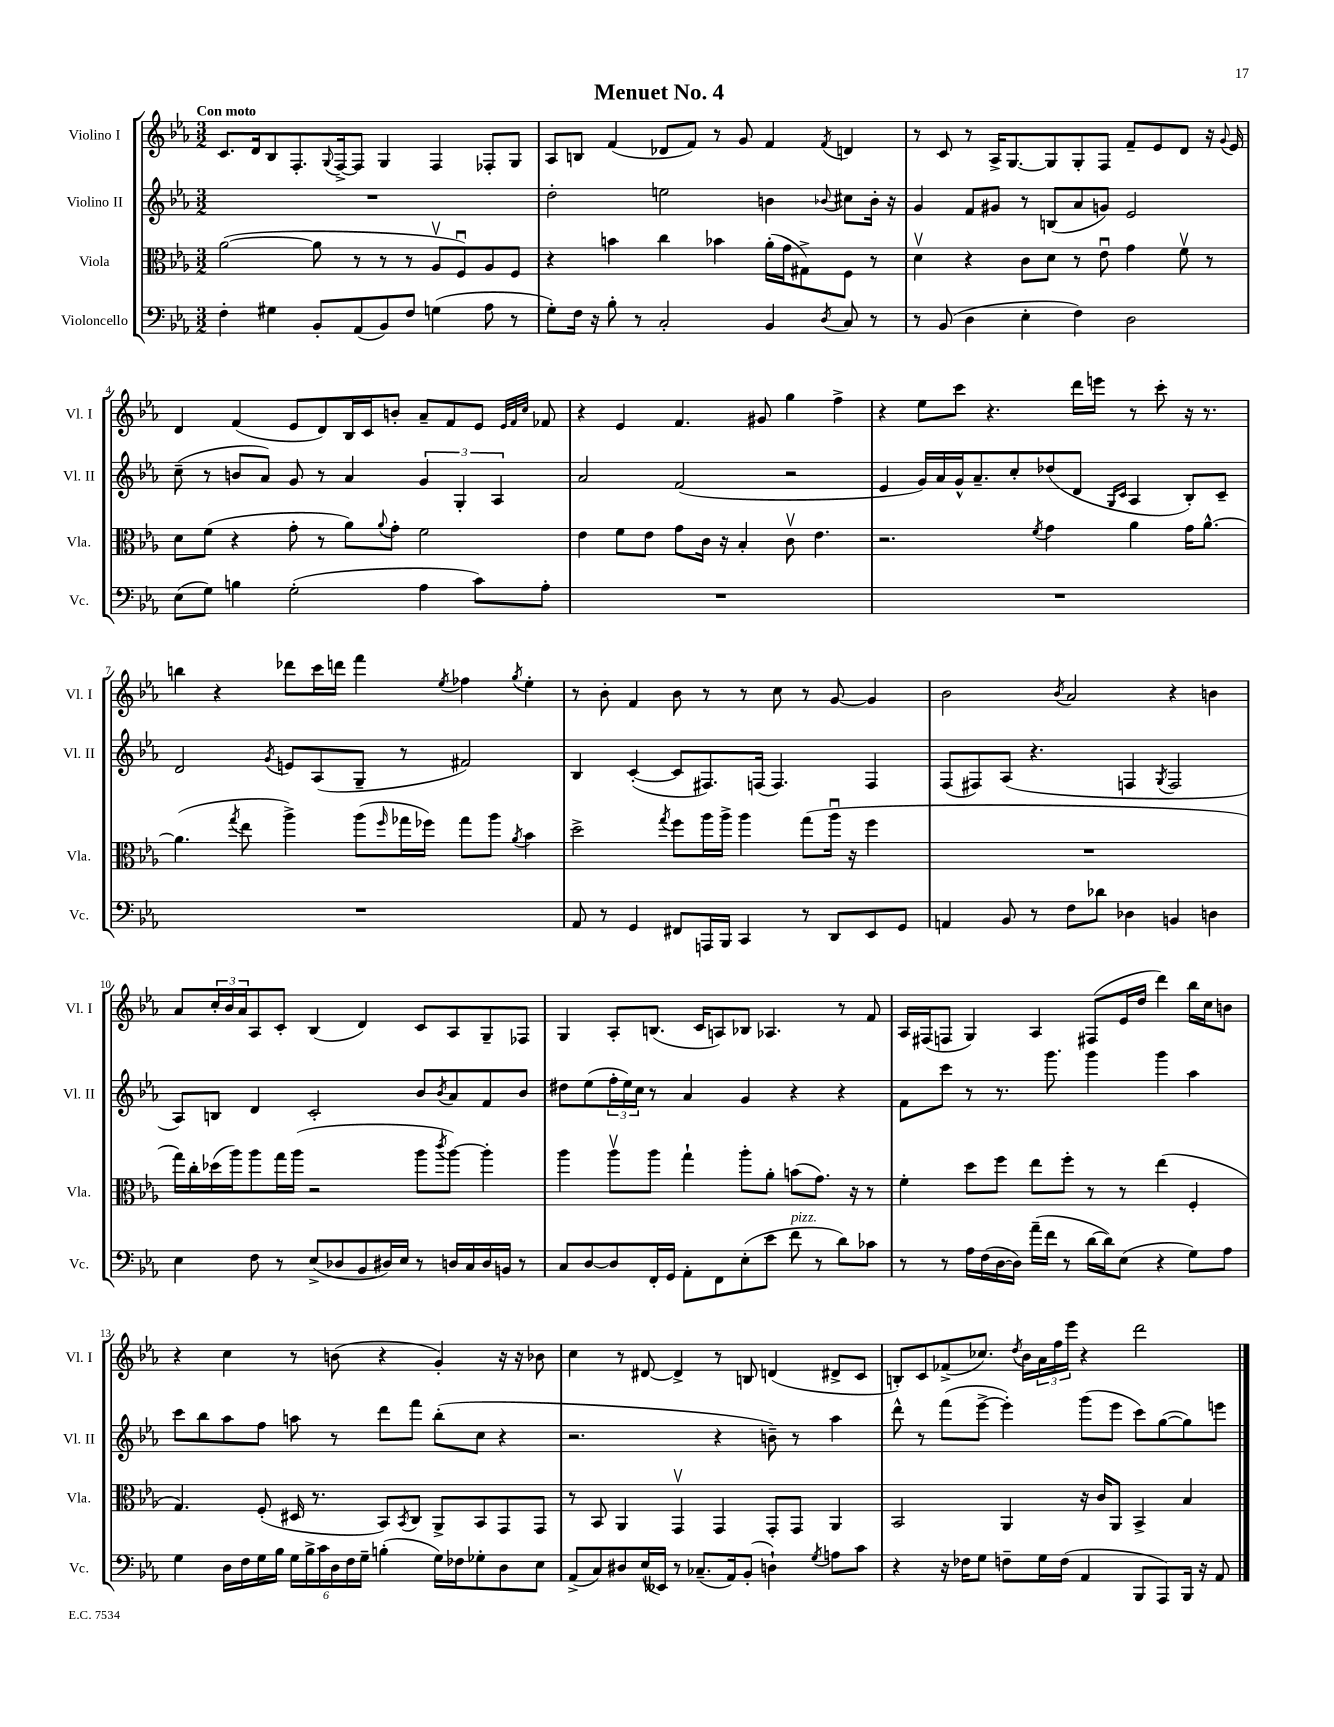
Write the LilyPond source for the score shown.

\header { title = "Menuet No. 4" }
<<
\new StaffGroup <<
\new Staff = "s0" \with { instrumentName = "Violino I" shortInstrumentName = "Vl. I" } {
    \clef treble \key ees \major \numericTimeSignature \time 3/2 \tempo "Con moto"
    c'8. d'16 bes8 f8.-. \appoggiatura { g8 } f16~-> f8 g4 f4 fes8-. g8 |
    aes8 b8 f'4( des'8 f'8) r8 g'8 f'4 \acciaccatura { f'8 } d'4 |
    r8 c'8 r8 aes16-> g8.~ g8 g8-. f8 f'8-- ees'8 d'8 r16 \appoggiatura { g'8 } ees'16 |
    d'4 f'4( ees'8 d'8) bes16 c'16 b'8-. aes'8-- f'8 ees'8 \grace { ees'32 f'32 c''32 } fes'8 |
    r4 ees'4 f'4. gis'8 g''4 f''4-> |
    r4 ees''8 c'''8 r4. d'''16 e'''16 r8 c'''8-. r16 r8. |
    b''4 r4 des'''8 c'''16 d'''16 f'''4 \acciaccatura { ees''8 } fes''4 \acciaccatura { g''8 } ees''4-. |
    r8 bes'8-. f'4 bes'8 r8 r8 c''8 r8 g'8~ g'4 |
    bes'2 \acciaccatura { bes'8 } aes'2 r4 b'4 |
    aes'8 \tuplet 3/2 { c''16-. bes'16 aes'16 } aes8 c'8-. bes4( d'4) c'8 aes8 g8-- fes8 |
    g4 aes8-. b8.( c'16 a8) bes8 aes4. r8 f'8 |
    aes16 fis16( f8 g4) aes4 fis8( ees'16 d''16 d'''4) bes''16 c''16 b'8 |
    r4 c''4 r8 b'8( r4 g'4-.) r16 r16 bes'8 |
    c''4 r8 dis'8~ dis'4-> r8 b8 d'4( dis'8-> c'8 |
    b8-.) c'8 fes'8->( ces''8.) \acciaccatura { d''8 } bes'16 \tuplet 3/2 { aes'16 f''16 ees'''16 } r4 d'''2 \bar "|." |
}
\new Staff = "s1" \with { instrumentName = "Violino II" shortInstrumentName = "Vl. II" } {
    \clef treble \key ees \major \numericTimeSignature \time 3/2
    R1. |
    d''2-. e''2 b'4 \appoggiatura { bes'8 } cis''8 bes'16-. r16 |
    g'4 f'8 gis'8 r8 b8( aes'8 g'8) ees'2 |
    c''8--( r8 b'8 aes'8) g'8 r8 aes'4 \tuplet 3/2 { g'4 g4-. aes4 } |
    aes'2 f'2( r2 |
    ees'4 g'16) aes'16 g'16-^ aes'8.-- c''8-. des''8( d'8 \grace { g16 c'16 } aes4 bes8-.) c'8-- |
    d'2 \acciaccatura { g'8 } e'8 aes8( g8-- r8 fis'2) |
    bes4 c'4~-.( c'8 fis8.) f16( f4.) f4 |
    f8( fis8) aes8( r4. f4 \acciaccatura { g8 } f2 |
    aes8) b8 d'4 c'2-. bes'8 \acciaccatura { bes'8 } aes'8 f'8 bes'8 |
    dis''8 ees''8( \tuplet 3/2 { f''16-. ees''16) c''16 } r8 aes'4 g'4 r4 r4 |
    f'8 c'''8 r8 r8. g'''8. g'''4 g'''4 aes''4 |
    c'''8 bes''8 aes''8 f''8 a''8 r8 d'''8 f'''8 bes''8-.( c''8 r4 |
    r2. r4 b'8--) r8 aes''4 |
    d'''8-^ r8 f'''8( ees'''8~-> ees'''4-.) g'''8( ees'''8 c'''8) g''8~( g''8) e'''8 \bar "|." |
}
\new Staff = "s2" \with { instrumentName = "Viola" shortInstrumentName = "Vla." } {
    \clef alto \key ees \major \numericTimeSignature \time 3/2
    aes'2~( aes'8 r8 r8 r8 aes8\upbow f8\downbow) aes8 f8 |
    r4 b'4 c''4 bes'4 aes'16-.( g'16 gis8->) f8 r8 |
    d'4\upbow r4 c'8 d'8 r8 ees'8\downbow g'4 f'8\upbow r8 |
    d'8 f'8( r4 g'8-. r8 aes'8) \appoggiatura { aes'8 } g'8-. f'2 |
    ees'4 f'8 ees'8 g'8 c'16 r16 bes4-. c'8\upbow ees'4. |
    r2. \acciaccatura { f'8 } g'4 aes'4 g'16 aes'8.~-^ |
    aes'4.( \acciaccatura { g''8 } ees''8 aes''4->) aes''8( \grace { f''16 } ges''16 fes''16) ges''8 aes''8 \acciaccatura { aes'8 } bes'4 |
    d''2-> \acciaccatura { g''8 } f''8 aes''16 aes''16-> aes''4 g''8( aes''16\downbow r16 f''4 |
    R1. |
    g''16) c''16-. des''16( aes''16) aes''8 g''16 aes''16( r2 aes''8 \acciaccatura { c'''8 } aes''8~) aes''4-. |
    aes''4 aes''8\upbow aes''8 g''4-! aes''8-. aes'8-. b'8( g'8.) r16 r8 |
    f'4-. d''8 f''8 ees''8 f''8-. r8 r8 ees''4( f4-. |
    g4.) f8-.( dis16 r8. bes,8) \acciaccatura { bes,8 } c8 aes,8-> bes,8 g,8 g,8 |
    r8 bes,8 aes,4 g,4\upbow g,4 g,8-. g,8 aes,4 |
    bes,2 aes,4 r16 c'16 aes,8 bes,4-> bes4 \bar "|." |
}
\new Staff = "s3" \with { instrumentName = "Violoncello" shortInstrumentName = "Vc." } {
    \clef bass \key ees \major \numericTimeSignature \time 3/2
    f4-. gis4 bes,8-. aes,8( bes,8) f8 g4( aes8 r8 |
    g8-.) f16 r16 bes8-. r8 c2-. bes,4 \acciaccatura { d8 } c8 r8 |
    r8 bes,8( d4 ees4-. f4) d2 |
    ees8( g8) b4 g2-.( aes4 c'8) aes8-. |
    R1. |
    R1. |
    R1. |
    aes,8 r8 g,4 fis,8 a,,16 bes,,16 c,4 r8 d,8 ees,8 g,8 |
    a,4 bes,8 r8 f8 des'8 des4 b,4 d4 |
    ees4 f8 r8 ees8->( des8 bes,8 dis16) ees16 r8 d16 c16 d16 b,16 r8 |
    c8 d8~ d8 f,16-. g,16 aes,8-. f,8 ees8-.( ees'8 f'8^\markup { \italic "pizz." } r8 d'8) ces'8 |
    r8 r8 aes16 f16( d16~ d16) aes'16--( f'16 r8 d'16~ d'16) ees8( r4 g8) aes8 |
    g4 d16 f16 g16 bes16 \tuplet 6/4 { g16 bes16-> c'16 d16 f16 g16-- } b4-.( g16) fes16 ges8-. d8 ees8 |
    aes,8->( c8) dis8 ees16( eeses,16) r8 ces8.--( aes,16) bes,8-.( d4-!) \acciaccatura { g8 } a8 c'8 |
    r4 r16 fes16 g8 f8-- g16 f16( aes,4 bes,,8 aes,,8) bes,,16 r16 aes,8 \bar "|." |
}
>>
>>
